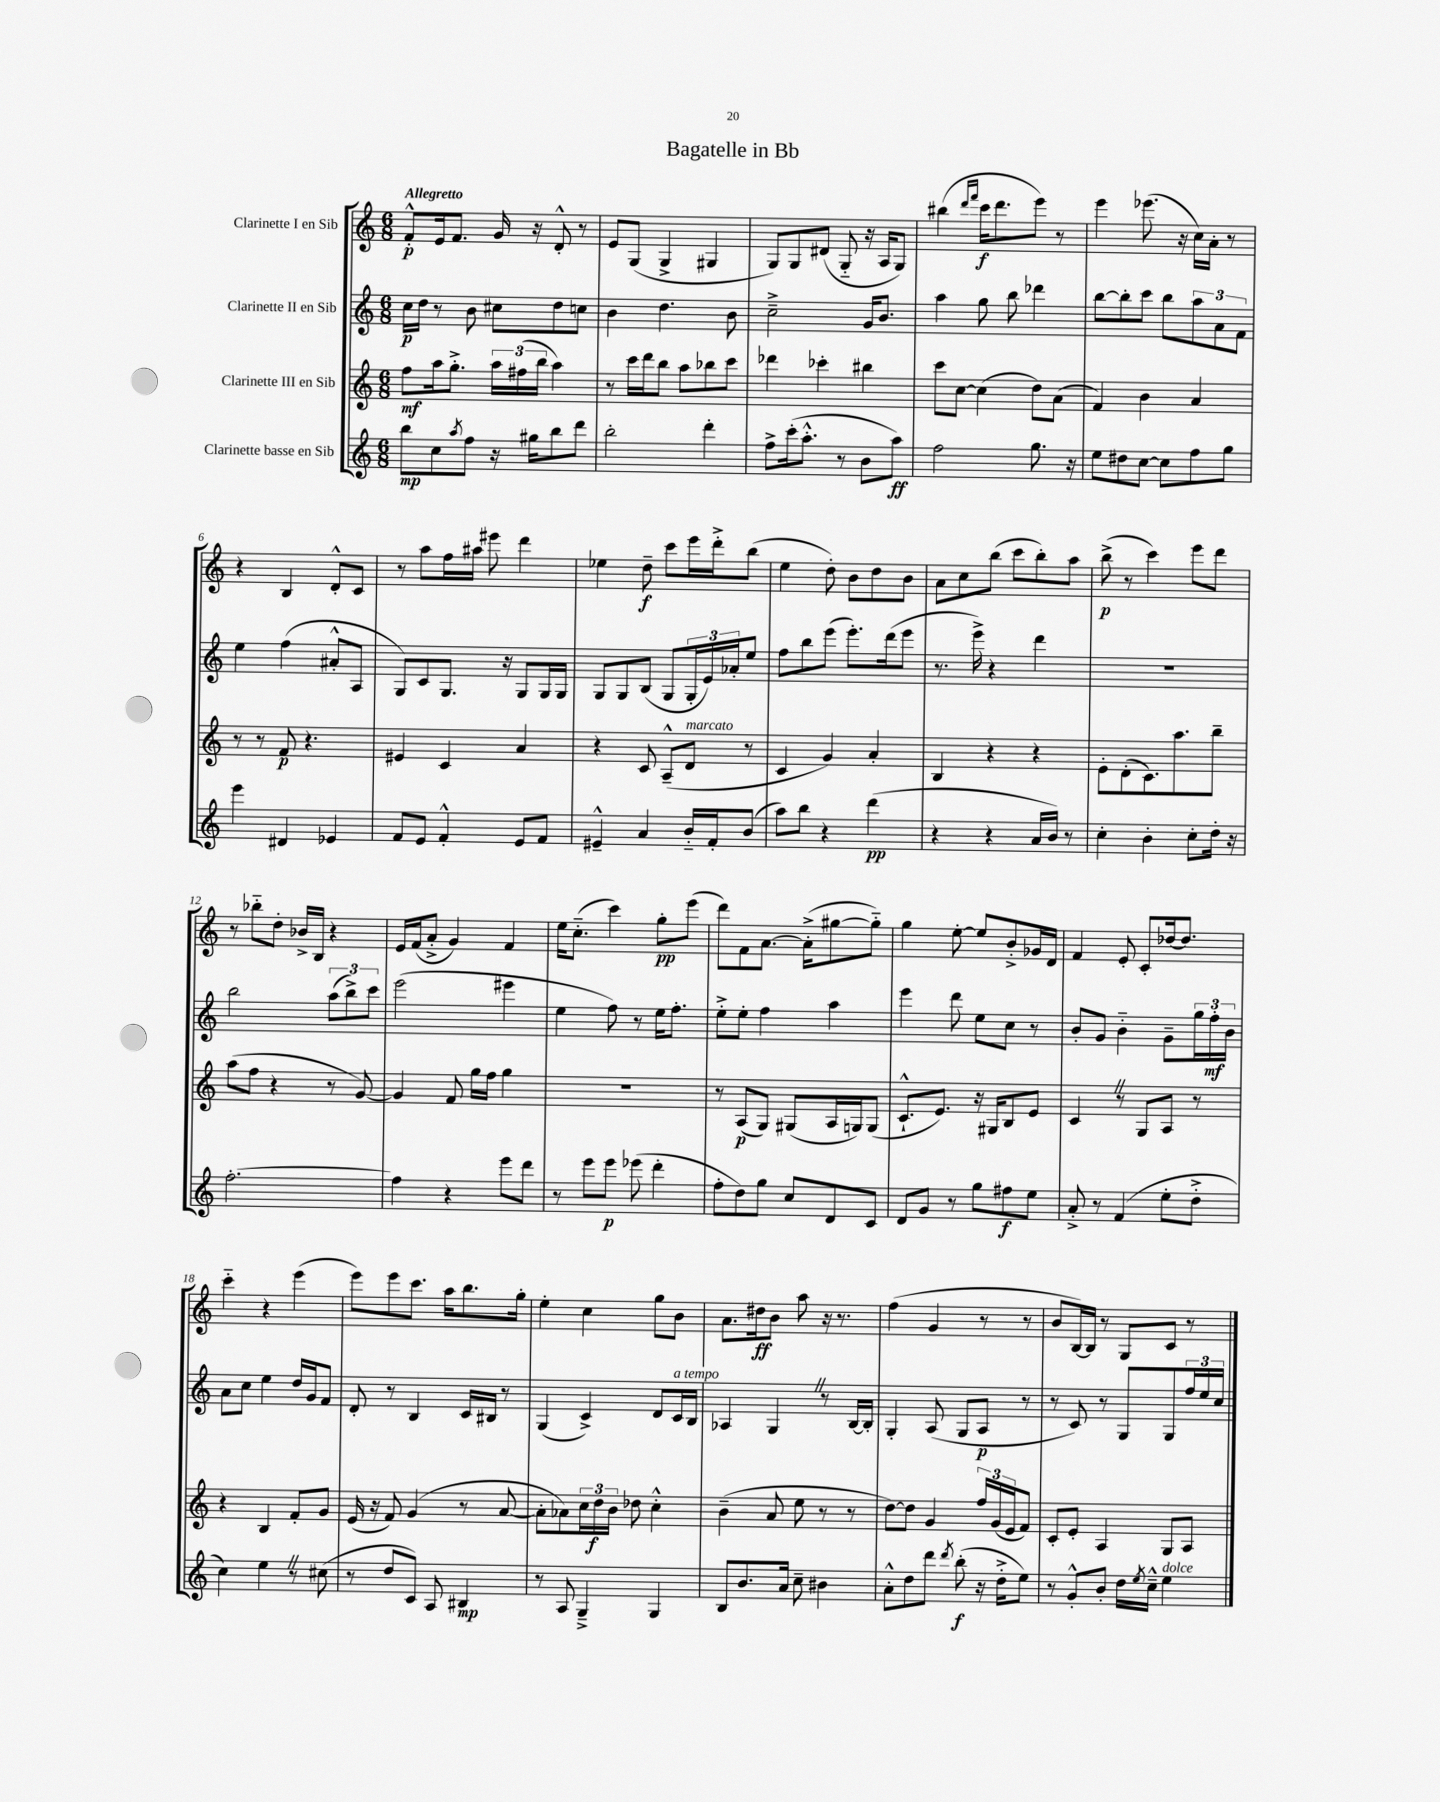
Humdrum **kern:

**kern	**kern	**kern	**kern
*staff4	*staff3	*staff2	*staff1
*clefG2	*clefG2	*clefG2	*clefG2
*k[]	*k[]	*k[]	*k[]
*M6/8	*M6/8	*M6/8	*M6/8
8bb	8ff	16cc	8f'^^
.	.	16dd	.
8cc	16aa	8r	16e
.	8.gg'^	.	8.f
8qaa	.	.	.
8ff	.	8b	.
16r	24aa	8cc#	16g
.	(24ff#	.	.
16gg#	.	.	16r
.	24bb	.	.
8bb	4aa)	8dd	8d'^^
8ddd	.	8cc	8r
=	=	=	=
2bb'	8r	4b	8e
.	16ccc	.	(8G
.	16ddd	.	.
.	8bb	4.dd	4G^
.	8aa	.	.
4ddd'	8bb-	.	4G#
.	8ccc	8b	.
=	=	=	=
8ff^	4ddd-	2cc~^	8G)
(16ccc'	.	.	8G
8.aa'^^	.	.	.
.	4ccc-'	.	(8d#
8r	.	.	8G'~
8b	4bb#	16g	16r
.	.	8.b	16A
8aa)	.	.	8G)
=	=	=	=
2ff	8ccc	4aa	(4bb#
.	[8cc	.	.
.	.	.	16qqddd
.	.	.	16qqfff
.	(4cc]	8gg	16ccc
.	.	.	8.ddd
.	.	8bb	.
8.gg	8dd)	4ddd-	8eee)
.	(8a	.	8r
16r	.	.	.
=	=	=	=
8ee	4f)	[8bb	4eee
8dd#	.	8bb']	.
[8cc	4b	8ccc	(8.eee-
8cc]	.	8bb	.
.	.	.	16r
8ff	4a	12aa	16cc)
.	.	.	16a'
.	.	12a	.
8gg	.	.	8r
.	.	12f	.
=	=	=	=
4eee	8r	4ee	4r
.	8r	.	.
4d#	8f	(4ff	4B
.	4.r	.	.
4e-	.	8a#'^^	8d'^^
.	.	8A	8c
=	=	=	=
8f	4e#	8G)	8r
8e	.	8c	8aa
4f'^^	4c	8.G	16ff
.	.	.	16aa#
.	.	.	8eee#
.	.	16r	.
8e	4a	8G	4ddd
8f	.	16G	.
.	.	16G	.
=	=	=	=
4e#~^^	4r	8G	4ee-
.	.	8G	.
4a	8c	(8B	8dd~
.	(8A~^^	8G	8ccc
16b'~	8d	24G'	16eee
.	.	24e)	.
16f'	.	.	16ddd'^
.	.	24a-'	.
(8b	8r	8ee	(8bb
=	=	=	=
8aa)	4c	8ff	4ee
8bb	.	8bb	.
4r	4g)	(8eee	8dd')
.	.	8.eee')	8b
(4ddd	4a'	.	8dd
.	.	(16ddd	.
.	.	8eee	8b
=	=	=	=
4r	4B	8.r	8a
.	.	.	8cc
.	.	16eee^)	.
4r	4r	4r	(8bb
.	.	.	8ccc
16a	4r	4ddd	8bb')
16b)	.	.	.
8r	.	.	8aa
=	=	=	=
4cc'	8e'	2.r	(8bb^
.	(8d'	.	8r
4b'	8.c)	.	4ccc)
.	8.aa	.	.
8cc'	.	.	8eee
16dd'	8bb~	.	8ddd
16r	.	.	.
=	=	=	=
[2.ff'	(8aa	2bb	8r
.	8ff	.	8bb-'~
.	4r	.	8dd'
.	.	.	16b-^
.	.	.	16B
.	8r	(12aa	4r
.	.	12bb^)	.
.	[8g)	.	.
.	.	12ccc	.
=	=	=	=
4ff]	4g]	(2eee	16e
.	.	.	(16f
.	.	.	8a'^
4r	8f	.	4g)
.	16gg	.	.
.	16ff	.	.
8eee	4gg	4eee#	4f
8ddd	.	.	.
=	=	=	=
8r	2.r	4ee	16ee
.	.	.	(8.cc'~
8eee	.	.	.
8eee	.	8ff)	4ccc)
(8eee-	.	8r	.
4ddd'	.	16ee	8gg'
.	.	8.ff'	.
.	.	.	(8eee
=	=	=	=
8ff'	8r	8ee'^	8ddd)
8dd)	(8A	8ee'	8f
8gg	8G)	4ff	[8.a
8cc	(8G#	.	.
.	.	.	(16a'^]
8d	16A	4aa	[8gg#
.	16G)	.	.
8c	(8G	.	8gg#'~])
=	=	=	=
8d	8.c`^^	4eee	4gg
8g	.	.	.
.	8.e)	.	.
8r	.	8ddd	[8ee'
8gg	16r	8ee	8ee]
.	16G#	.	.
8ff#	8B	8cc	8b'^
8ee	8e	8r	16g-
.	.	.	16d
=	=	=	=
8a'^	4c	8b'	4f
8r	.	8g	.
(4f	8r	4b'~	8e'
.	8G	.	8c'
8ee'	8A	8g~	[16dd-
.	.	.	8.dd-]
8dd'^	8r	24gg	.
.	.	24ff'	.
.	.	24b	.
=	=	=	=
4cc)	4r	8a	4ccc'~
.	.	8cc	.
4ee	4B	4ee	4r
8r	8f'	16dd	(4eee
.	.	16g	.
(8cc#	8g	8f	.
=	=	=	=
8r	(16e	8d'	8eee)
.	16r	.	.
8dd	8f)	8r	8eee
8c)	(4g	4B	8.ccc
8A	.	.	.
.	.	.	16aa
4B#	8r	16c	8.bb
.	.	16B#	.
.	[8a	8r	.
.	.	.	16gg'
=	=	=	=
8r	8a']	(4G	4ee'
8A	8a-)	.	.
4G~^	24cc	4c^)	4cc
.	24dd	.	.
.	24b	.	.
.	8dd-	.	.
4G	4cc'^^	8d	8gg
.	.	16c	8b
.	.	16B	.
=	=	=	=
8B	(4b~	4A-	8.a
8.b	.	.	.
.	.	.	16dd#
.	8a	4G	8b
16a	.	.	.
8cc~	8ee	.	8aa
4b#	8r	8r	16r
.	.	.	8.r
.	8r	[16B	.
.	.	16B']	.
=	=	=	=
8a'^^	[8dd)	4G'	(4ff
8dd	8dd]	.	.
8ddd	4g	(8A	4g
8qddd	.	.	.
(8bb'	.	8G	.
16r	24ff	8A	8r
.	(24g	.	.
16dd'^	.	.	.
.	24e	.	.
8ee)	8f)	8r	8r
=	=	=	=
8r	8c'	8r	8b
8g'^^	8e'	8c)	[16B)
.	.	.	16B]
8b'	4A	8r	8r
16dd	.	8G	8G
8qee	.	.	.
16cc~^^	.	.	.
4ee	8G	8G	8c
.	8A	24ff	8r
.	.	24ee	.
.	.	24cc	.
==	==	==	==
*-	*-	*-	*-
